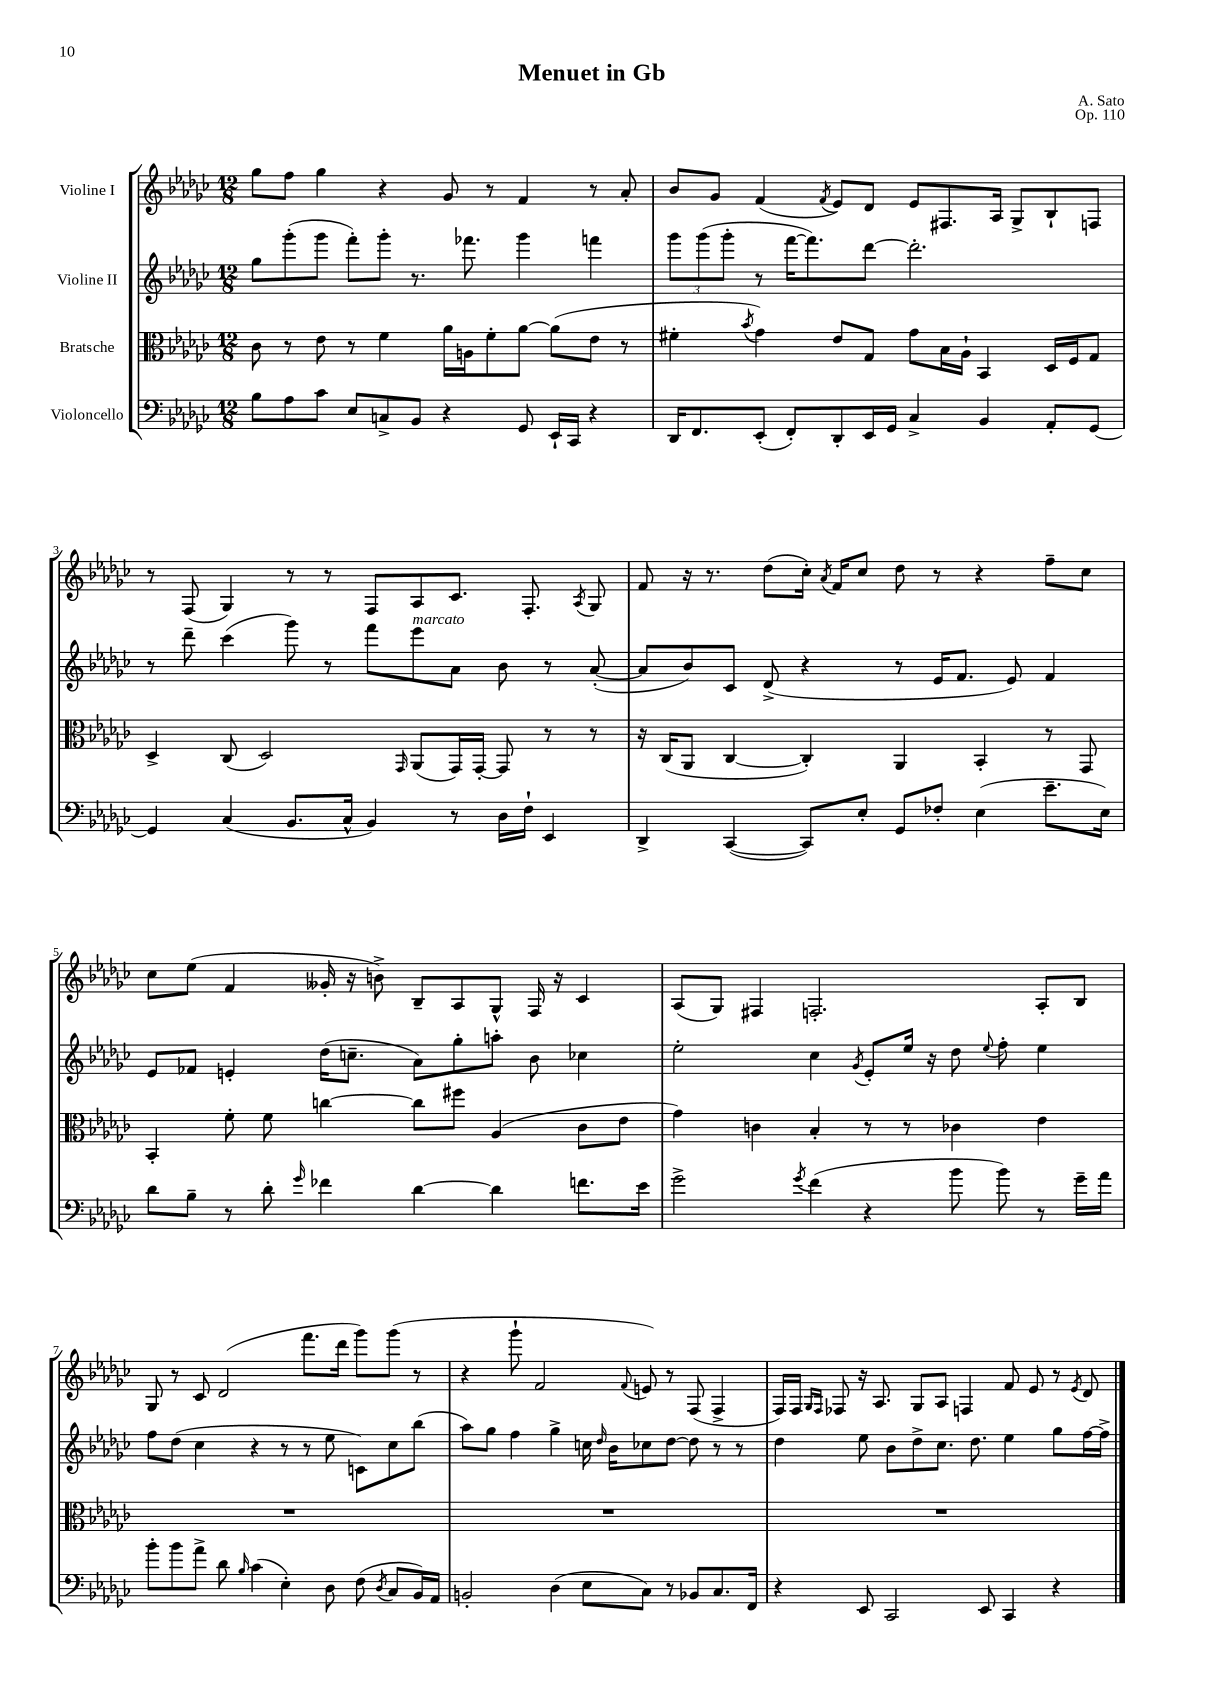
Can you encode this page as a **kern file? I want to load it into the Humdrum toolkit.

**kern	**kern	**kern	**kern
*staff4	*staff3	*staff2	*staff1
*clefF4	*clefC3	*clefG2	*clefG2
*k[b-e-a-d-g-c-]	*k[b-e-a-d-g-c-]	*k[b-e-a-d-g-c-]	*k[b-e-a-d-g-c-]
*M12/8	*M12/8	*M12/8	*M12/8
8B-\L	8c-\	8gg-\L	8gg-\L
8A-\	8r	(8ggg-'\	8ff\J
8c-\J	8e-\	8ggg-\J	4gg-\
8E-/L	8r	8fff'\L)	.
8C^/	4f\	8ggg-'\J	4r
8BB-/J	.	8.r	.
4r	16a-\LL	.	8g-/
.	16A\J	8.fff-\	.
.	8f'\	.	8r
8GG-/	[8a-\J	4ggg-\	4f/
16EE-`/LL	(8a-\]L	.	.
16CC-/JJ	.	.	.
4r	8e-\J	4fff\	8r
.	8r	.	8a-'/
=	=	=	=
16DD-/LK	4f#'\	12ggg-\L	8b-/L
8.FF/	.	.	.
.	.	(12ggg-\	.
.	.	.	8g-/J
.	.	12ggg-'\J	.
.	8qb-/	.	.
(8EE-'/J	4g-\)	8r	(4f/
8FF'/L)	.	[16fff\LK	.
.	.	8.fff\])	.
.	.	.	8qf/
8DD-'/	8e-/L	.	8e-/L)
16EE-/L	8G-/J	[8ddd-\J	8d-/J
16GG-/JJ	.	.	.
4C-^/	8g-\L	2.ddd-'\]	8e-/L
.	16B-\L	.	8.F#/
.	16A-`\JJ	.	.
4BB-/	4BB-/	.	.
.	.	.	16A-/Jk
.	.	.	8G-^/L
8AA-'/L	16D-/LL	.	8B-`/
.	16F/J	.	.
[8GG-/J	8G-/J	.	8F/J
=	=	=	=
4GG-/]	4D-^/	8r	8r
.	.	8ddd-~\	(8F/
(4C-/	(8C-/	(4ccc-\	4G-/)
.	2D-/)	.	.
8.BB-/L	.	8ggg-\)	8r
.	.	8r	8r
16C-^^/Jk	.	.	.
4BB-/)	.	8fff\L	8F/L
.	16qqGG-/	.	.
.	(8AA-/L	8eee-\	8A-/
8r	16GG-/L)	8a-\J	8.c-/J
.	[16GG-'/JJ	.	.
16D-\LL	8GG-/]	8b-\	.
16F`\JJ	.	.	8.F'/
4EE-/	8r	8r	.
.	.	.	8qA-/
.	8r	([8a-'/	8G-/
=	=	=	=
4DD-^/	16r	8a-/]L	8f/
.	(16C-/LK	.	.
.	8AA-/J	8b-/)	16r
.	.	.	8.r
([4CC-/	[4C-/	8c-/J	.
.	.	(8d-^/	(8dd-\L
8CC-/]L)	4C-'/])	4r	16cc-'\Jk)
.	.	.	8qa-/
.	.	.	16f/LK
8E-'/J	.	.	8cc-/J
8GG-/L	4AA-/	8r	8dd-\
8F-'/J	.	16e-/LK	8r
.	.	8.f/J	.
(4E-\	4BB-'/	.	4r
.	.	8e-/)	.
8.e-~\L	8r	4f/	8ff~\L
.	8GG-/	.	8cc-\J
16E-\Jk)	.	.	.
=	=	=	=
8d-\L	4BB-'/	8e-/L	8cc-\L
8B-~\J	.	8f-/J	(8ee-\J
8r	8f'\	4e'/	4f/
8d-'\	8f\	.	.
16qqg-/	.	.	.
4f-\	[4cc\	(16dd-\LK	16g--'/
.	.	8.cc~\J	16r
.	.	.	8b^\)
[4d-\	8cc\]L	8a-\L)	8B-~/L
.	8ff#\J	8gg-'\	8A-/
4d-\]	(4A-/	8aa'\J	8G-^^/J
.	.	8b-\	16F/
.	.	.	16r
8.f\L	8c-\L	4cc-\	4c-/
.	8e-\J	.	.
16e-\Jk	.	.	.
=	=	=	=
2g-^\	4g-\)	2ee-'\	(8A-/L
.	.	.	8G-/J)
.	4c\	.	4F#/
8qg-/	.	.	.
(4f\	4B-'/	4cc-\	2.F'/
.	.	8qg-/	.
4r	8r	8e-'/L	.
.	8r	16ee-/Jk	.
.	.	16r	.
8b-\	4c-\	8dd-\	.
.	.	8qqee-/	.
8b-\)	.	8ff'\	.
8r	4e-\	4ee-\	8A-'/L
16g-~\LL	.	.	8B-/J
16a-\JJ	.	.	.
=	=	=	=
8b-'\L	1.r	8ff\L	8G-/
8b-\	.	(8dd-\J	8r
8a-^\J	.	4cc-\	8c-/
8d-\	.	.	(2d-/
16qqB-/	.	.	.
(4c-\	.	4r	.
4E-'\)	.	8r	.
.	.	8r	8.fff\L
8D-\	.	8ee-\	.
.	.	.	16ddd-\Jk
(8F\	.	8c\L)	8ggg-\L)
8qD-/	.	.	.
8C-/L	.	8cc-\	(8ggg-\J
16BB-/L)	.	(8bb-\J	8r
16AA-/JJ	.	.	.
=	=	=	=
2BB'/	1.r	8aa-\L)	4r
.	.	8gg-\J	.
.	.	4ff\	8ggg-`\
.	.	.	2f/
(4D-\	.	4gg-^\	.
8E-\L	.	16cc\	.
.	.	16qqdd-/	.
.	.	16b-\LK	.
.	.	.	8qqf/
8C-\J)	.	8cc-\	8e/)
8r	.	[8dd-\J	8r
8BB-/L	.	8dd-\]	(8F/
8.C-/	.	8r	4F^/
.	.	8r	.
16FF/Jk	.	.	.
=	=	=	=
4r	1.r	4dd-\	16F/LL)
.	.	.	16F/JJ
.	.	.	16qqG-/LL
.	.	.	16qqF/JJ
.	.	.	8F-/
8EE-/	.	8ee-\	16r
.	.	.	8.A-/
2CC-/	.	8b-\L	.
.	.	8dd-^\	8G-/L
.	.	8.cc-\J	8A-/J
.	.	.	4F/
.	.	8.dd-\	.
8EE-/	.	.	.
4CC-/	.	4ee-\	8f/
.	.	.	8e-/
4r	.	8gg-\L	8r
.	.	.	8qe-/
.	.	[16ff\L	8d-/
.	.	16ff^\]JJ	.
==	==	==	==
*-	*-	*-	*-
